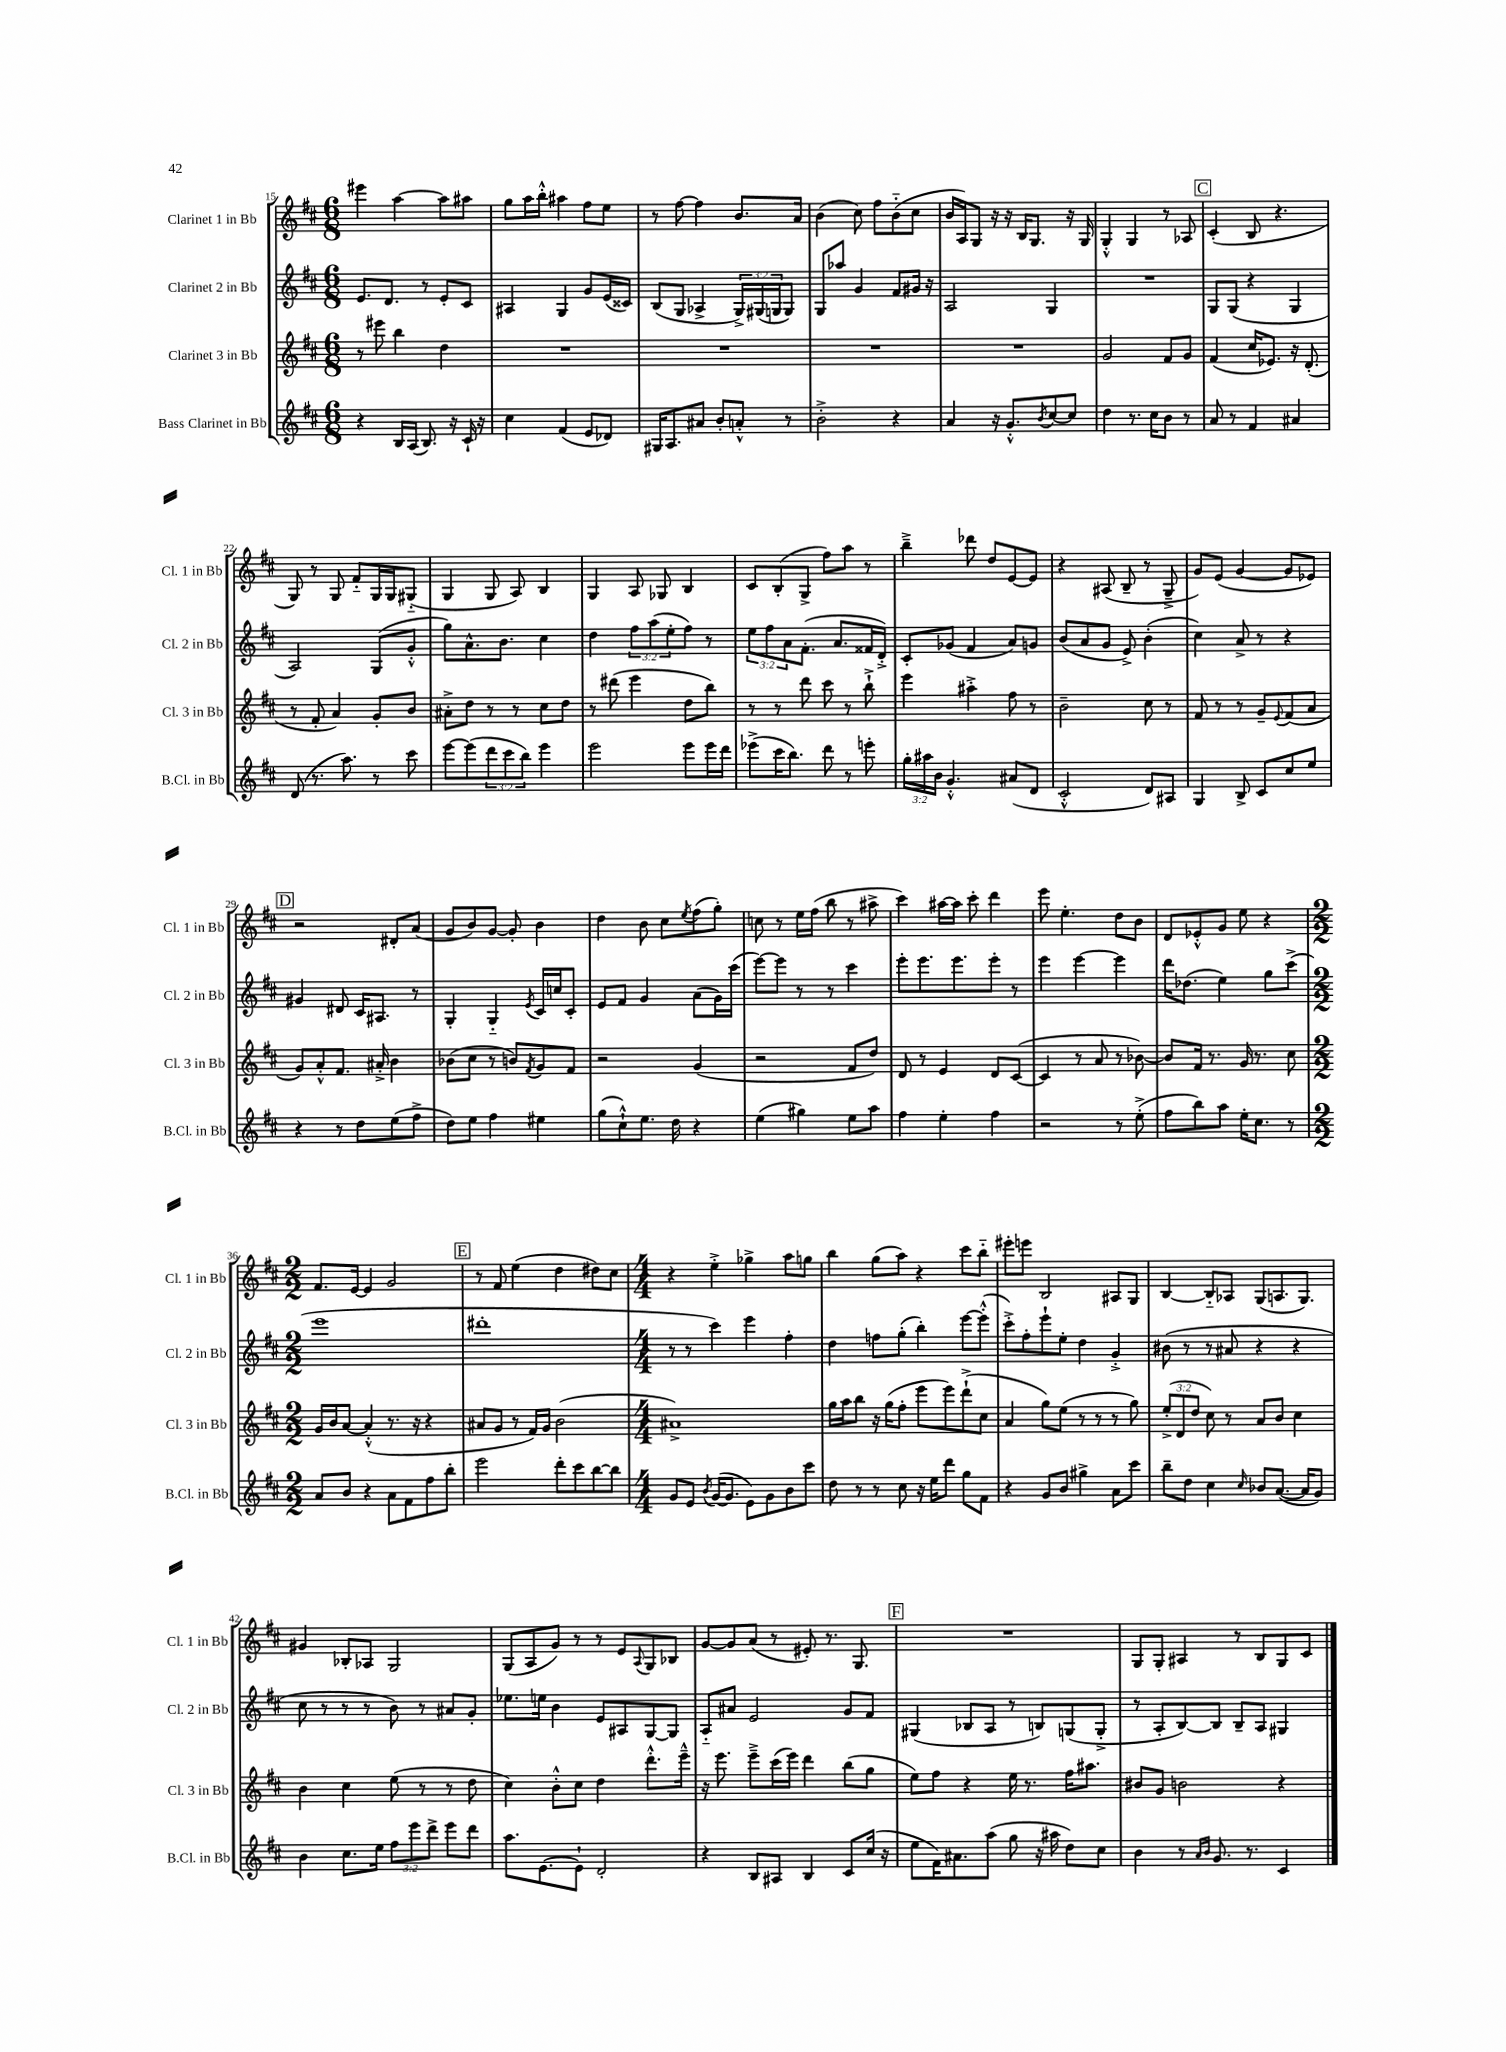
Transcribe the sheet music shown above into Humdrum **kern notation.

**kern	**kern	**kern	**kern
*staff4	*staff3	*staff2	*staff1
*clefG2	*clefG2	*clefG2	*clefG2
*k[f#c#]	*k[f#c#]	*k[f#c#]	*k[f#c#]
*M6/8	*M6/8	*M6/8	*M6/8
4r	8r	8.e	4eee#
.	8eee#	.	.
.	.	8.d	.
16B	4bb	.	[4aa
(16A	.	.	.
8.B)	.	8r	.
.	4dd	8e'	8aa]
16r	.	.	.
16c#`	.	8c#	8aa#
16r	.	.	.
=	=	=	=
4cc#	2.r	4A#	8gg
.	.	.	16aa
.	.	.	16bb'^^
(4f#	.	4G	4aa#
8e	.	8g	8ff#
8d-)	.	(16e	8ee
.	.	16c##)	.
=	=	=	=
16G#	2.r	(8B	8r
8.A	.	.	.
.	.	8G	[8ff#
8a#	.	4A-^	4ff#]
8b'	.	.	.
8a'^^	.	24G^)	8.b
.	.	(24G#	.
.	.	24G	.
8r	.	8G)	.
.	.	.	16a
=	=	=	=
2b'^	2.r	8G	(4b
.	.	8aa-	.
.	.	4g	8cc#)
.	.	.	8ff#
4r	.	8f#	(8b'~
.	.	16g#	8cc#
.	.	16r	.
=	=	=	=
4a	2.r	2A	16b
.	.	.	16A)
.	.	.	8G
16r	.	.	16r
8.g'^^	.	.	16r
.	.	.	16B
.	.	.	8.G
8qb	.	.	.
[8cc#	.	4G	.
8cc#]	.	.	16r
.	.	.	16G
=	=	=	=
4dd	2g	2.r	4G'^^
8.r	.	.	4G
16cc#	.	.	.
8b	8f#	.	8r
8r	8g	.	8A-
=	=	=	=
8a	(4f#	8G	(4c#'
8r	.	(8G	.
4f#	16cc#	4r	8B
.	8.e-)	.	.
.	.	.	4.r
4a#	16r	4G	.
.	(8.d'	.	.
=	=	=	=
(8d	8r	2A)	8G)
8.r	8f#'	.	8r
.	4a)	.	8G
8.aa)	.	.	.
.	.	.	8f#'~
8r	8g'	(8G	16G
.	.	.	16G
8ccc#	8b	8g'^^	(8G#'~
=	=	=	=
[8eee	8a#'^	8gg)	4G
(8eee]	8dd	8.a^^	.
12ddd	8r	.	8G
.	.	8.b	.
12ccc#	.	.	.
.	8r	.	8A)
12bb)	.	.	.
4eee	8cc#	4cc#	4B
.	8dd	.	.
=	=	=	=
2eee	8r	4dd	4G
.	(8ddd#	.	.
.	4eee	12ff#	8A
.	.	(12aa	.
.	.	.	8G-
.	.	12ee'	.
8eee	8dd	8ff#)	4B
16eee	8bb)	8r	.
16ddd	.	.	.
=	=	=	=
(8eee-^	8r	12ee	8c#
.	.	12ff#	.
16ccc#	8r	.	(8B'
.	.	12a	.
8.bb)	.	.	.
.	8ddd	(8.f#'	8G^
8ddd	8ccc#	.	8ff#)
.	.	8.a	.
8r	8r	.	8aa
8eee'	8bb`^	16f##	8r
.	.	16d'^)	.
=	=	=	=
24gg'	4eee	8c#'	4bb~^
24aa#	.	.	.
24b	.	.	.
4.g'^^	.	(8g-	.
.	4aa#'^	4f#	8ddd-
.	.	.	8dd
(8a#	8ff#	8a)	[8e
8d	8r	8g	8e]
=	=	=	=
2c#'^^	2b~	(8b	4r
.	.	8a	.
.	.	8g	(8A#
.	.	8e^)	8B~
8d)	8cc#	(4b'	8r
8A#	8r	.	8G~^
=	=	=	=
4G	8f#	4cc#)	8g)
.	8r	.	(8e
8B^	8r	8a^	[4g
8c#	8g~	8r	.
.	8qqe	.	.
8cc#	(8f#	4r	8g]
8ee	8a	.	8e-)
=	=	=	=
4r	8g)	4g#	2r
.	8a'^^	.	.
8r	8.f#	8d#	.
8dd	.	16c#	.
.	16a#'^	8.A#	.
(8ee	4b	.	8d#'
8ff#^	.	8r	(8a
=	=	=	=
8dd)	(8b-	4G'	8g
8ee	8cc#	.	8b)
4ff#	8r	4G'~	[8g
.	8b)	.	8g']
.	8qf#	8qe	.
4ee#	8g	16c#	4b
.	.	16cc	.
.	8f#	8c#'	.
=	=	=	=
(8gg	2r	8e	4dd
8cc#`^^)	.	8f#	.
8.ee	.	4g	8b
.	.	.	8cc#
16dd	.	.	.
.	.	.	8qee
4r	(4g	(8a	(8ff#
.	.	16g)	8gg')
.	.	(16ccc#	.
=	=	=	=
(4ee	2r	[8eee)	8cc
.	.	8eee]	8r
4gg#)	.	8r	16ee
.	.	.	(16ff#
.	.	8r	8bb
8ee	8f#	4ccc#	8r
8aa	8dd)	.	8aa#^
=	=	=	=
4ff#	8d	8eee'	4ccc#)
.	8r	8.eee	.
4ee'	4e	.	[16aa#
.	.	8.eee	16aa#]
.	.	.	8ccc#'
4ff#	8d	8eee'	4ddd
.	([8c#	8r	.
=	=	=	=
2r	4c#]	4eee	8eee
.	.	.	4.ee'
.	8r	[4eee	.
.	8a	.	.
8r	8r	4eee]	8dd
(8ee'^	[8b-)	.	8b
=	=	=	=
8ff#	8b-]	16ddd	8d
.	.	(8.dd-	.
8bb)	16f#	.	8e-'^^
.	8.r	.	.
8aa	.	4ee)	8g
16ee'	16g	.	8ee
8.cc#	8.r	.	.
.	.	8gg	4r
8r	8cc#	(8ccc#^	.
=	=	=	=
*M2/2	*M2/2	*M2/2	*M2/2
8a	16g	1eee	8.f#
.	16b	.	.
8b	[8a	.	.
.	.	.	[16e
4r	(4a'^^]	.	4e]
8a	8.r	.	2g
8f#	.	.	.
.	16r	.	.
8ff#	4r	.	.
8bb'	.	.	.
=	=	=	=
2eee	8a#	1ddd#'	8r
.	8g	.	8f#
.	8r	.	(4ee
.	16f#)	.	.
.	16g	.	.
8ddd'	(2b	.	4dd
8ccc#	.	.	.
[8bb	.	.	8dd#)
8bb]	.	.	8cc#
=	=	=	=
*M4/4	*M4/4	*M4/4	*M4/4
8g	1a#^)	8r	4r
8e	.	8r	.
8qb	.	.	.
([16g	.	4ccc#)	4ee'^
8.g]	.	.	.
8e)	.	4eee	4gg-^
8g	.	.	.
8b	.	4ff#'	8aa
8ccc#	.	.	8gg
=	=	=	=
8dd	16gg	4dd	4bb
.	16aa	.	.
8r	8bb	.	.
8r	16r	8ff	(8gg
.	(16gg	.	.
8cc#	8ff#'	(8gg'	8aa)
16r	8eee	4bb')	4r
16ee	.	.	.
8ddd	8eee)	.	.
8gg	(8ddd`^	[8eee	8ccc#
8f#	8cc#	(8eee'^^]	8bb'~
=	=	=	=
4r	4a	8ccc#'^)	8eee#'
.	.	8ff#'	8eee
8g	8gg)	8eee`	2B
8b	(8ee	8ee'	.
4gg#^	8r	4dd	.
.	8r	.	.
8a	8r	4g'^	8A#
8ccc#	8gg)	.	8G
=	=	=	=
8bb~	(12ee'^	(8b#	[4B
.	12d	.	.
8dd	.	8r	.
.	12dd	.	.
4cc#	8cc#)	8r	8B'~]
.	8r	8a#	8A-
16qqcc#	.	.	.
8b-	8a	4r	(8G
([8.a	8b	.	8.A
.	4cc#	4r	.
16a]	.	.	8.G)
8g)	.	.	.
=	=	=	=
4b	4b	8cc#	4g#
.	.	8r	.
8.cc#	4cc#	8r	8B-'
.	.	8r	8A-
16ee	.	.	.
12ff#	(8ee	8b)	2G
12eee	.	.	.
.	8r	8r	.
12ddd^	.	.	.
8eee	8r	8a#	.
8ddd	8dd	8g'	.
=	=	=	=
8.aa	4cc#)	8.ee-	(8G
.	.	.	8A
[8.e	.	16ee	.
.	8b'^^	4b	8g)
8e`]	8cc#	.	8r
2d'	4dd	8e	8r
.	.	8A#	8e
.	.	.	8qqA
.	8.ddd'^^	[8G	8G
.	.	8G]	8B-
.	16eee~^^	.	.
=	=	=	=
4r	16r	8A'~	[8g
.	8.eee	.	.
.	.	8a#	8g]
8B	8eee~^	2e	(8a
8A#	(16ccc#	.	8r
.	16eee)	.	.
4B	4ddd	.	8e#')
.	.	.	8.r
8c#	(8bb	8g	.
.	.	.	8.G
(16cc#	8gg	8f#	.
16r	.	.	.
=	=	=	=
8ee	8ee)	(4G#	1r
16f#)	8ff#	.	.
8.a#	.	.	.
.	4r	8B-	.
(8aa	.	8A	.
8gg	16ee	8r	.
.	8.r	.	.
16r	.	8B)	.
16aa#	.	.	.
8dd)	16ff#	(8G	.
.	8.aa#	.	.
8cc#	.	8G'^	.
=	=	=	=
4b	8b#	8r	8G
.	8g	8A'	8G'
8r	2b	[8B)	4A#
16qqa	.	.	.
16qqb	.	.	.
8.g	.	8B]	.
.	.	8B~	8r
8.r	.	.	.
.	.	8A	8B
4c#	4r	4G#	8G
.	.	.	8c#
==	==	==	==
*-	*-	*-	*-
